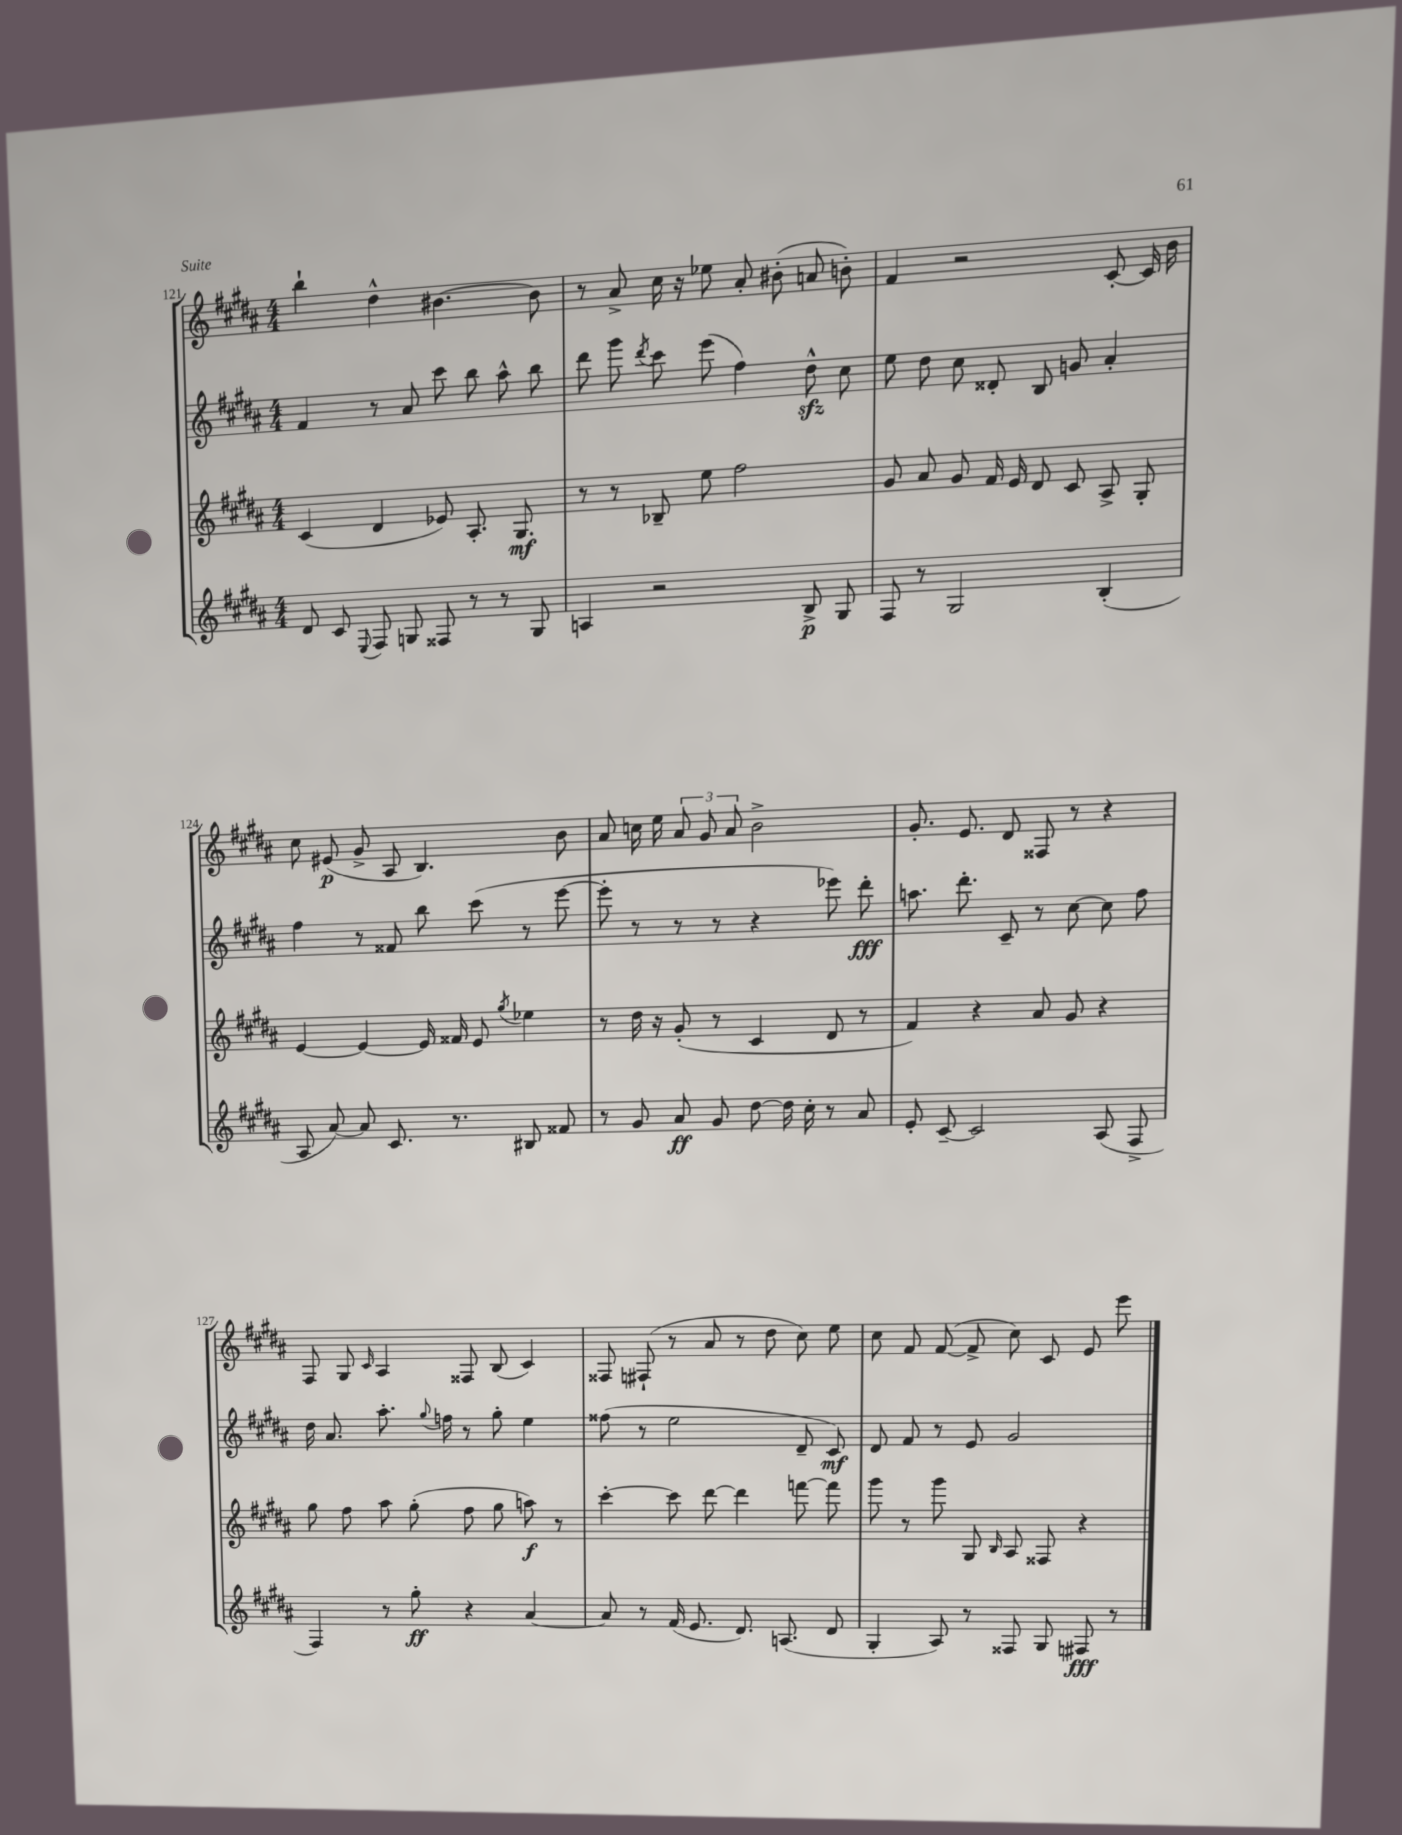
<<
\new StaffGroup <<
\new Staff = "s0" {
    \clef treble \key b \major \numericTimeSignature \time 4/4
    \autoBeamOff b''4-! dis''4-^ bis'4.~ bis'8 |
    r8 ais'8-> cis''16 r16 ees''8 ais'8-. bis'8-.( a'8 b'8-.) |
    fis'4 r2 cis'8~-. cis'16 b'16 |
    cis''8 eis'8\p( gis'8-> ais8 b4.) b'8 |
    ais'8 c''16 e''16 \tuplet 3/2 { ais'8 gis'8 ais'8 } b'2-> |
    gis'8.-. e'8. dis'8 fisis8 r8 r4 |
    fis8 gis8 \grace { cis'16 } ais4 fisis8 b8( cis'4) |
    fisis8 fis8-!( r8 ais'8 r8 dis''8 cis''8) e''8 |
    cis''8 fis'8 fis'8~( fis'8-> cis''8) cis'8 e'8 e'''8 \bar "|." |
}
\new Staff = "s1" {
    \clef treble \key b \major \numericTimeSignature \time 4/4
    \autoBeamOff fis'4 r8 ais'8 cis'''8 b''8 ais''8-^ b''8 |
    dis'''8 gis'''8 \acciaccatura { dis'''8 } cis'''8 e'''8( fis''4) dis''8-^\sfz cis''8 |
    e''8 dis''8 cis''8 disis'8-. b8 g'8 ais'4-. |
    fis''4 r8 fisis'8 b''8 cis'''8( r8 e'''8~ |
    e'''8-. r8 r8 r8 r4 ees'''8) dis'''8-.\fff |
    a''8. dis'''8.-. cis'8-- r8 cis''8~ cis''8 fis''8 |
    dis''16 ais'8. ais''8.-. \appoggiatura { gis''8 } f''16 r8 gis''8-. e''4 |
    fisis''8( r8 e''2 dis'8-- cis'8\mf) |
    dis'8 fis'8 r8 e'8 gis'2 \bar "|." |
}
\new Staff = "s2" {
    \clef treble \key b \major \numericTimeSignature \time 4/4
    \autoBeamOff cis'4( dis'4 ees'8) ais8.-. gis8.\mf |
    r8 r8 bes8-- e''8 fis''2 |
    gis'8 ais'8 gis'8 fis'16 e'16 dis'8 cis'8 ais8-> gis8-. |
    e'4~ e'4~ e'16 fisis'16 e'8 \acciaccatura { gis''8 } ees''4 |
    r8 dis''16 r16 gis'8-.( r8 cis'4 dis'8 r8 |
    fis'4) r4 ais'8 gis'8 r4 |
    gis''8 fis''8 ais''8 gis''8-.( fis''8 gis''8 a''8\f) r8 |
    cis'''4~-. cis'''8 dis'''8~ dis'''4 f'''8~ f'''8 |
    gis'''8 r8 gis'''8 gis8 \grace { b16 } ais8 fisis8 r4 \bar "|." |
}
\new Staff = "s3" {
    \clef treble \key b \major \numericTimeSignature \time 4/4
    \autoBeamOff dis'8 cis'8 \appoggiatura { e8 } fis8 g8 fisis8 r8 r8 g8 |
    a4 r2 b8->\p gis8 |
    fis8 r8 gis2 b4-.( |
    ais8 ais'8~) ais'8 cis'8. r8. bis8 fisis'8 |
    r8 gis'8 ais'8\ff gis'8 dis''8~ dis''16 cis''16-. r8 ais'8 |
    e'8-. cis'8~-- cis'2 ais8( fis8-> |
    fis4) r8 gis''8-.\ff r4 ais'4~ |
    ais'8 r8 fis'16( e'8. dis'8.) a8.( dis'8 |
    gis4-. ais8) r8 fisis8 gis8 fis8\fff r8 \bar "|." |
}
>>
>>
\layout { \context { \Score currentBarNumber = #121 } }
